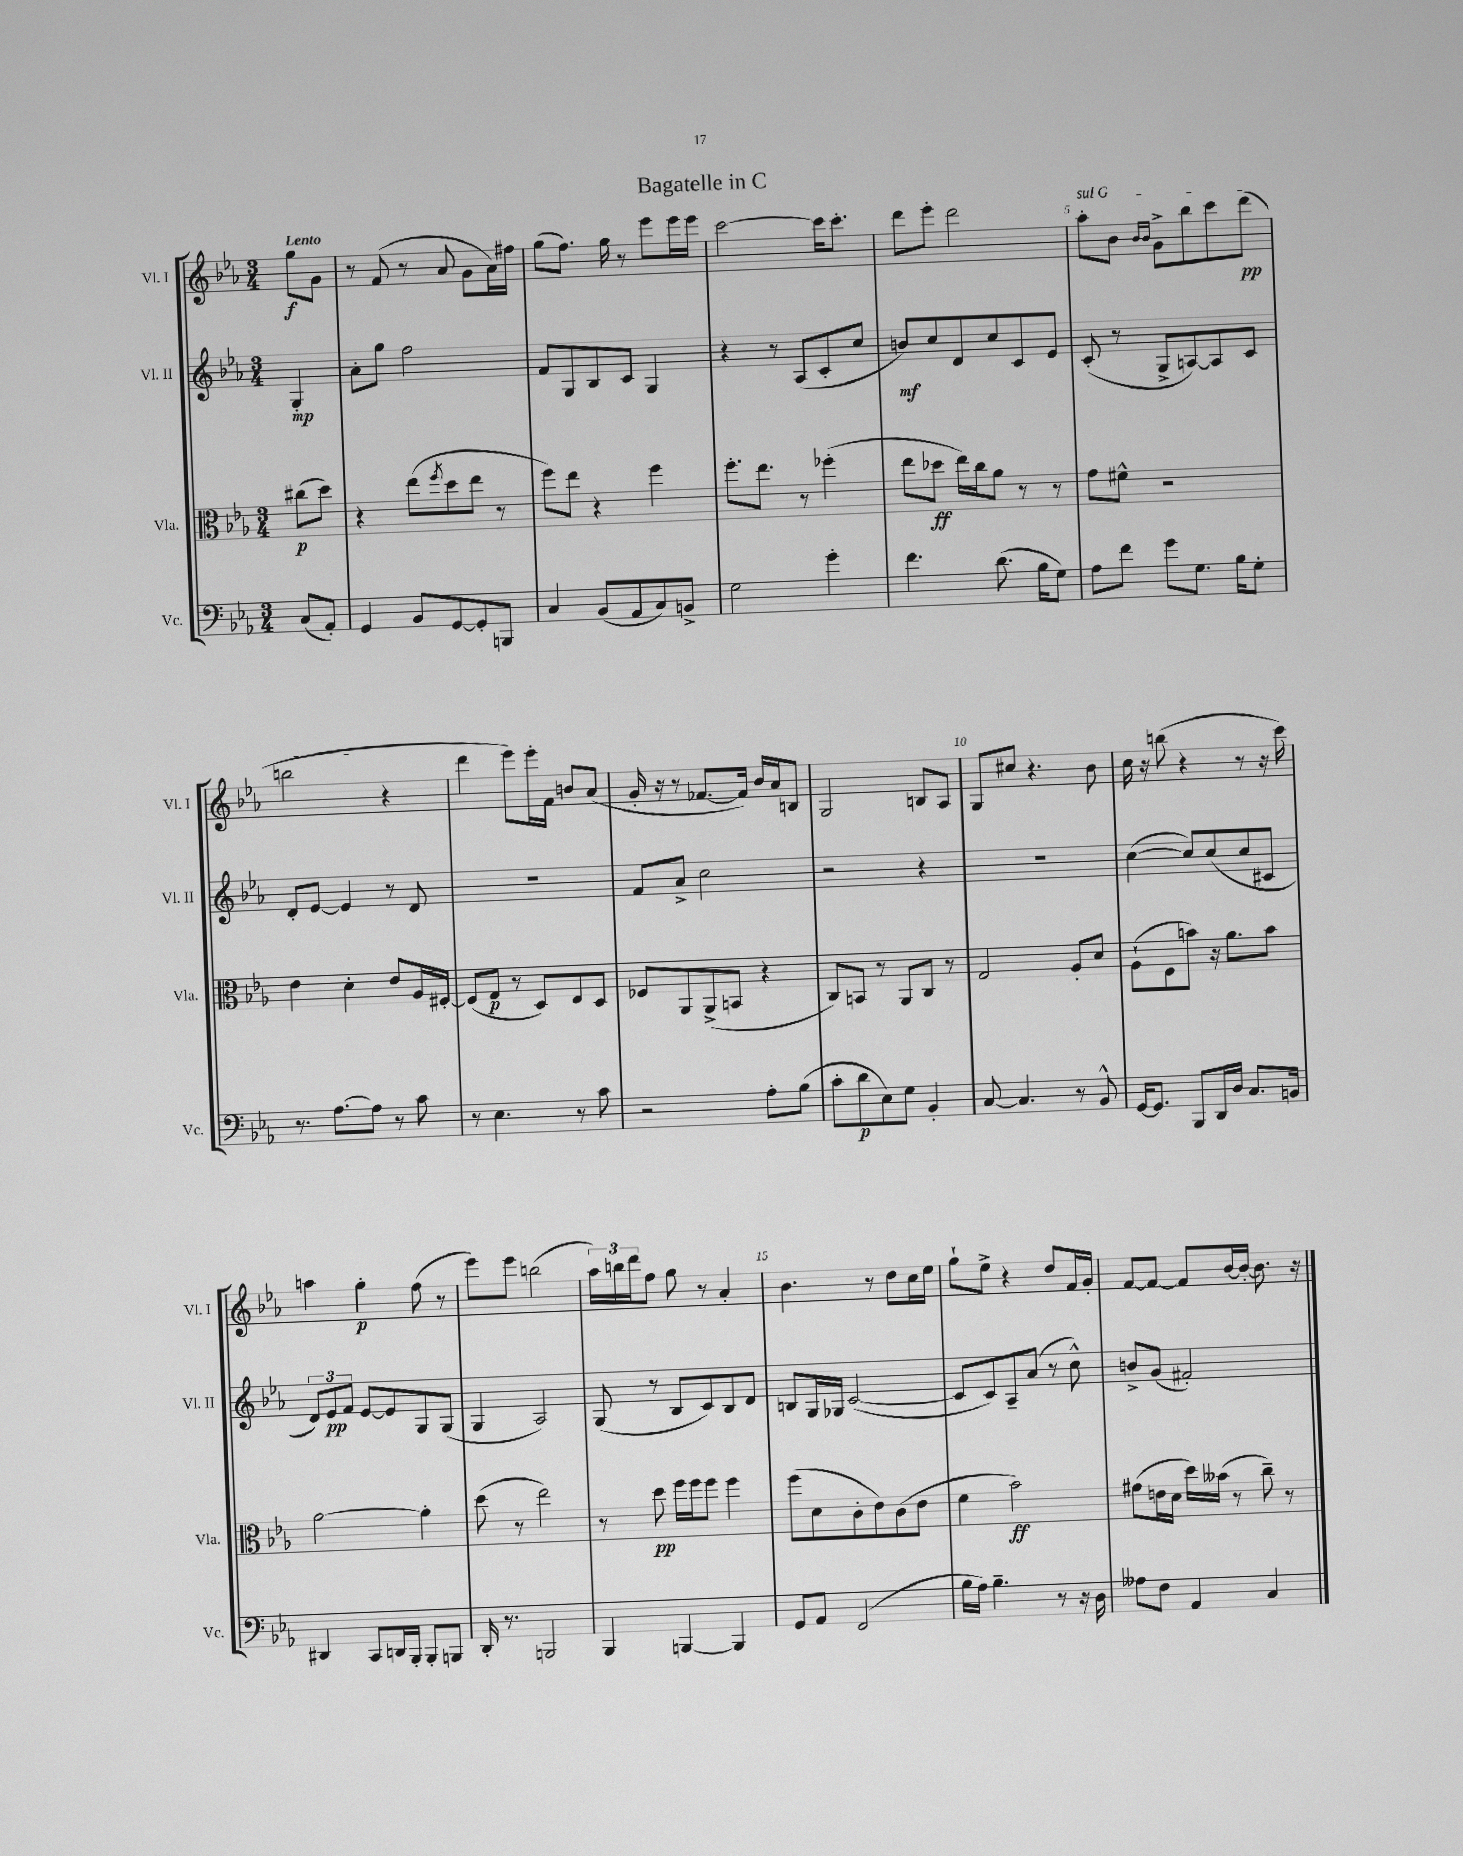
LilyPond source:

\header { title = "Bagatelle in C" }
<<
\new StaffGroup <<
\new Staff = "s0" \with { instrumentName = "Vl. I" shortInstrumentName = "Vl. I" } {
    \clef treble \key ees \major \numericTimeSignature \time 3/4 \partial 4 \tempo "Lento"
    g''8\f g'8 |
    r8 f'8( r8 aes'8 g'8 aes'16) fis''16 |
    g''8( f''8.) g''16 r8 ees'''8 ees'''16 ees'''16 |
    c'''2~ c'''16 c'''8.-. |
    d'''8 ees'''8-. d'''2 |
    \once \override TextSpanner.bound-details.left.text = \markup { \italic "sul G" } aes''8-.\startTextSpan bes'8 \grace { bes'16 bes'16 } g'8-> bes''8 c'''8 d'''8\pp( |
    b''2\stopTextSpan r4 |
    d'''4 ees'''8) ees'''16-. f'16 b'8 aes'8( |
    g'16-. r16 r8 fes'8.~ fes'16) bes'16 aes'16 b8 |
    g2 b8 aes8 |
    g8 cis''8 r4. bes'8 |
    c''16 r16 b''8( r4 r8 r16 c'''16) |
    a''4 g''4-.\p f''8( r8 |
    ees'''8) ees'''8 b''2( |
    \tuplet 3/2 { aes''16) b''16 d'''16 } f''8 g''8 r8 aes'4-. |
    bes'4. r8 d''8 c''16 ees''16 |
    g''8-! ees''8-> r4 d''8 f'16 g'16-. |
    f'8~ f'8~ f'8 bes'16~ bes'16~-. bes'8. r16 \bar "|." |
}
\new Staff = "s1" \with { instrumentName = "Vl. II" shortInstrumentName = "Vl. II" } {
    \clef treble \key ees \major \numericTimeSignature \time 3/4 \partial 4
    g4-.\mp |
    aes'8-. g''8 f''2 |
    f'8 g8 bes8 c'8 g4 |
    r4 r8 aes8( c'8-. c''8 |
    b'8\mf) c''8 d'8 c''8 c'8 ees'8 |
    c'8-.( r8 g8-> a8~) a8 c'8 |
    d'8-. ees'8~ ees'4 r8 d'8 |
    R2. |
    f'8 aes'8-> c''2 |
    r2 r4 |
    R2. |
    c''4~( c''8) c''8( c''8 cis'8 |
    \tuplet 3/2 { d'8) ees'8\pp f'8 } ees'8~ ees'8 g8 g8( |
    g4 aes2) |
    g8( r8 bes8 c'8) bes8 d'8 |
    b8 g16 ges16 c'2~( |
    c'8 c'8) aes8-- aes'8( r8 c''8-^) |
    b'8-> g'8( fis'2-.) \bar "|." |
}
\new Staff = "s2" \with { instrumentName = "Vla." shortInstrumentName = "Vla." } {
    \clef alto \key ees \major \numericTimeSignature \time 3/4 \partial 4
    cis''8\p( d''8) |
    r4 ees''8( \acciaccatura { f''8 } d''8 ees''8 r8 |
    f''8) ees''8 r4 f''4 |
    f''8.-. ees''8. r8 fes''4-.( |
    ees''8 des''8\ff ees''16) c''16 aes'8 r8 r8 |
    g'8 fis'8-^ r2 |
    ees'4 d'4-. ees'8 aes16 fis16~-. |
    fis8( g8\p r8 d8) ees8 d8 |
    fes8 aes,8 aes,8->( b,8 r4 |
    c8) b,8 r8 aes,8 c8 r8 |
    g2 aes8-. d'8 |
    aes8-!( f8 b'8) r16 aes'8. b'8 |
    aes'2~ aes'4-. |
    d''8( r8 ees''2) |
    r8 d''8\pp f''16 f''16 f''8 f''4 |
    f''8( d'8 c'8-. ees'8) c'8( ees'8 |
    f'4 bes'2\ff) |
    gis'8( e'16 d'16 d''16) beses'16( r8 c''8--) r8 \bar "|." |
}
\new Staff = "s3" \with { instrumentName = "Vc." shortInstrumentName = "Vc." } {
    \clef bass \key ees \major \numericTimeSignature \time 3/4 \partial 4
    c8( aes,8-.) |
    g,4 bes,8 g,8~ g,8-. b,,8 |
    c4 bes,8( aes,8 c8) b,8-> |
    g2 g'4-. |
    f'4. d'8.( bes16 g8) |
    aes8 f'8 g'8 g8. bes16 g8-. |
    r8. aes8.~ aes8 r8 c'8 |
    r8 ees4. r8 c'8 |
    r2 aes8-. bes8( |
    c'8-. d'8\p ees8) g8 bes,4-. |
    c8~ c4. r8 bes,8-^ |
    g,16~ g,8. bes,,8 d,16 d16 c8. b,16 |
    dis,4 c,8 d,16 bes,,16-. bes,,8-. b,,8 |
    d,16-. r8. b,,2 |
    bes,,4 b,,4~ b,,4 |
    g,8 aes,8 f,2( |
    bes16 aes16) bes4.-- r8 r16 d16 |
    aeses8 f8 aes,4 c4 \bar "|." |
}
>>
>>
\layout { \context { \Score \override BarNumber.break-visibility = ##(#f #t #t) barNumberVisibility = #(every-nth-bar-number-visible 5) } }
